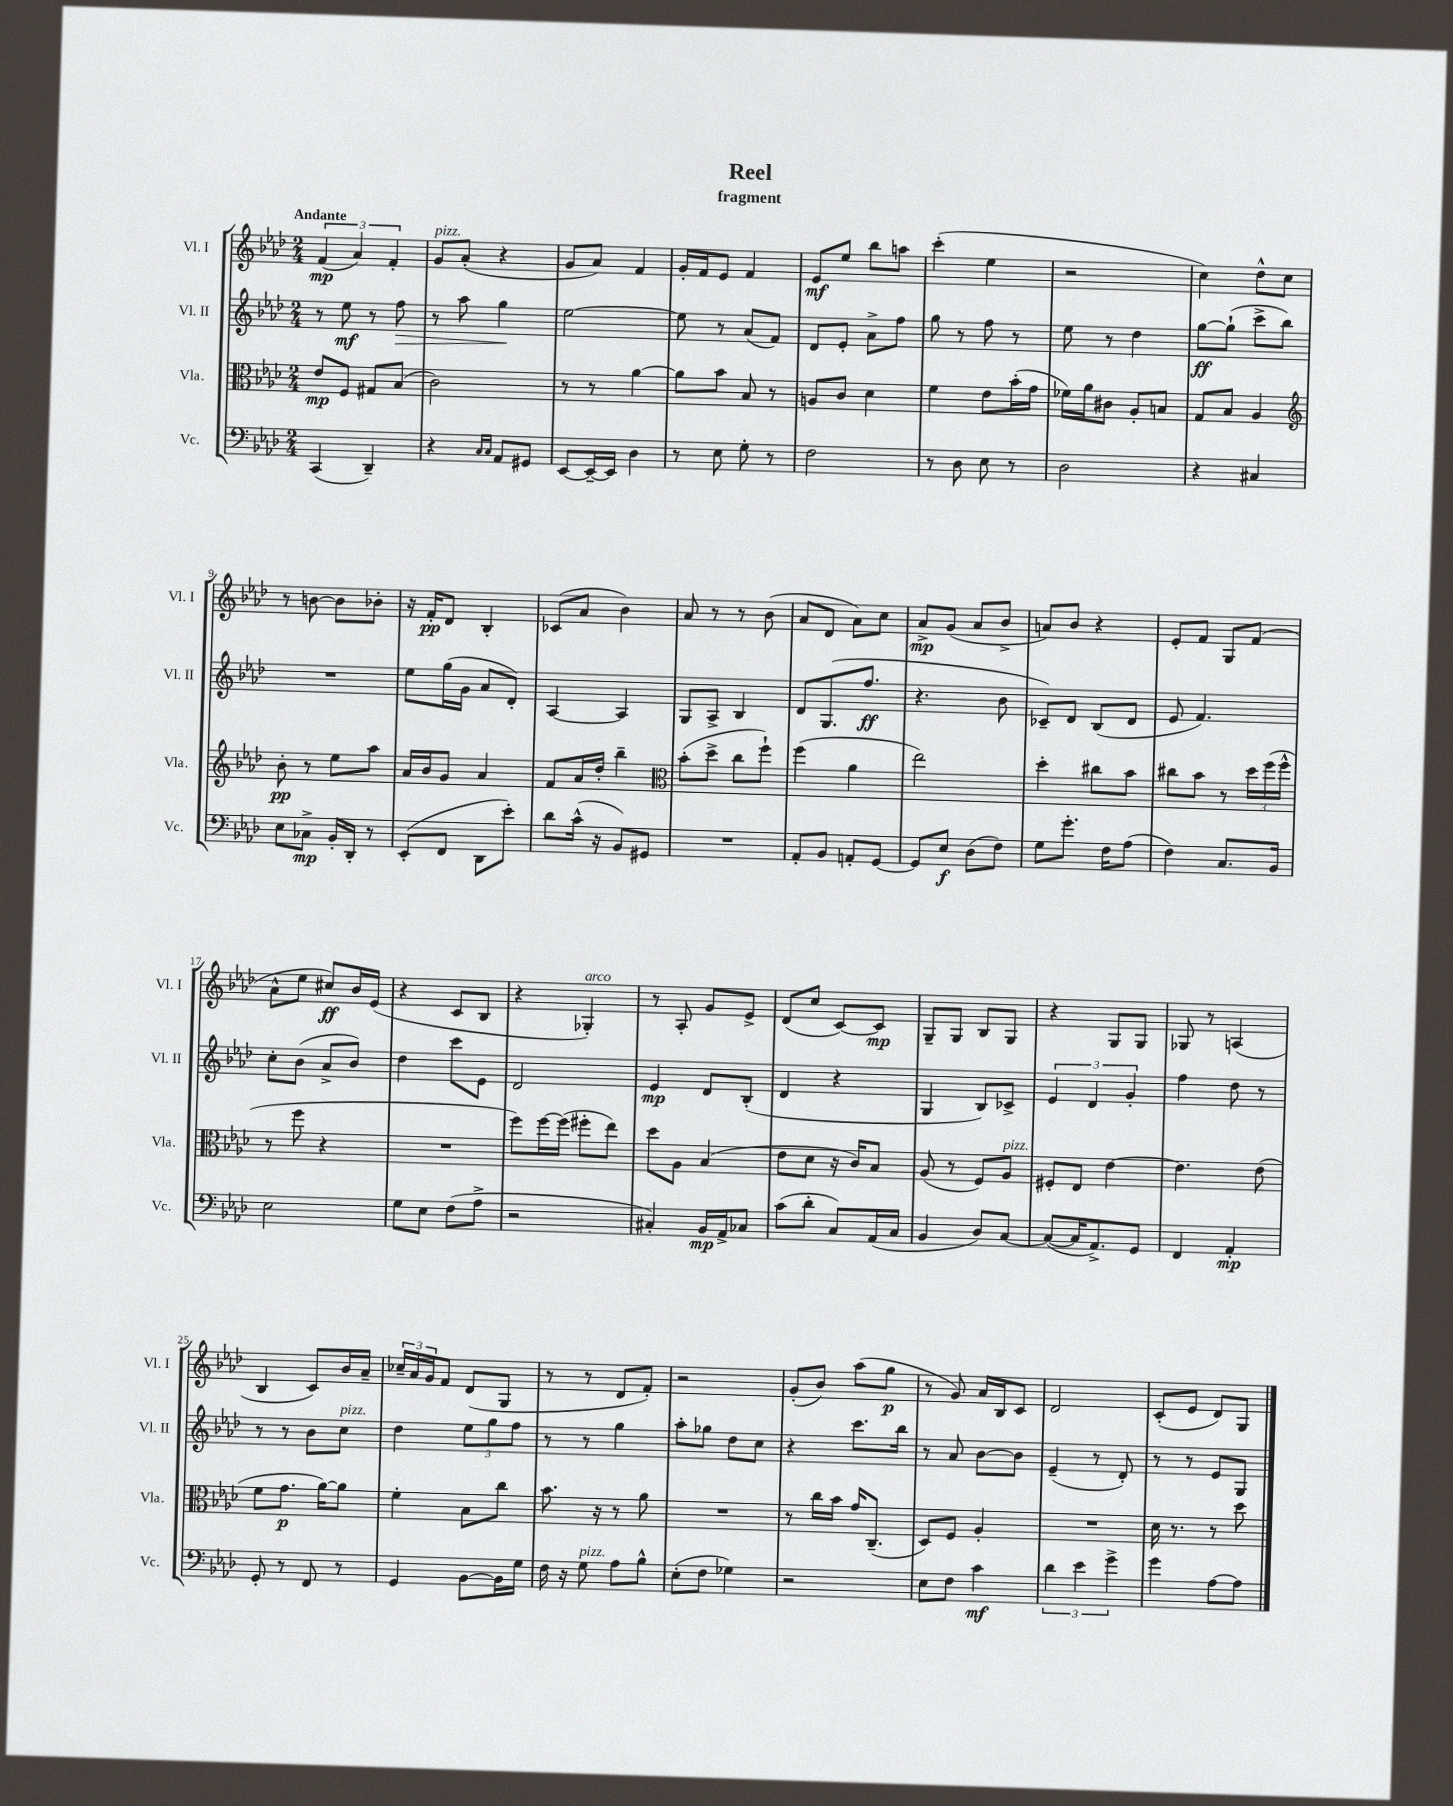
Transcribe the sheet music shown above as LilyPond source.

\header { title = "Reel" subtitle = "fragment" }
<<
\new StaffGroup <<
\new Staff = "s0" \with { instrumentName = "Vl. I" shortInstrumentName = "Vl. I" } {
    \clef treble \key aes \major \numericTimeSignature \time 2/4 \tempo "Andante"
    \tuplet 3/2 { f'4\mp( aes'4) f'4-. } |
    g'8^\markup { \italic "pizz." } aes'8-.( r4 |
    g'8 aes'8) f'4 |
    g'16-. f'16 ees'8 f'4 |
    ees'8\mf ees''8 bes''8 a''8 |
    c'''4-.( ees''4 |
    r2 |
    c''4) des''8-^ c''8 |
    r8 b'8~ b'8 bes'8-. |
    r16 f'16-.\pp des'8 bes4-. |
    ces'8( aes'8 bes'4) |
    aes'8 r8 r8 bes'8( |
    aes'8 des'8 aes'8) c''8 |
    aes'8->\mp g'8( aes'8 bes'8-> |
    a'8) bes'8 r4 |
    ees'8-. f'8 g8 f'8( |
    aes'8-^ ees''8 cis''8\ff) bes'16 ees'16( |
    r4 c'8 bes8 |
    r4 ges4-.^\markup { \italic "arco" }) |
    r8 aes8-. g'8 ees'8-> |
    des'8( c''8 c'8~) c'8\mp |
    g8-- g8 bes8 g8 |
    r4 g8 g8 |
    ges8 r8 a4( |
    bes4 c'8) bes'16 aes'16-- |
    \tuplet 3/2 { ces''16-- aes'16 g'16 } f'8 des'8( g8 |
    r8 r8 des'8 f'8-.) |
    r2 |
    g'8-.( bes'8) aes''8( g''8\p |
    r8 g'8) aes'16 bes16 c'8 |
    des'2 |
    c'8-.( ees'8 des'8) g8 \bar "|." |
}
\new Staff = "s1" \with { instrumentName = "Vl. II" shortInstrumentName = "Vl. II" } {
    \clef treble \key aes \major \numericTimeSignature \time 2/4
    r8 ees''8\mf r8 f''8\> |
    r8 aes''8 g''4\! |
    ees''2~ |
    ees''8 r8 aes'8( f'8) |
    des'8 ees'8-. aes'8-> f''8 |
    g''8 r8 f''8 r8 |
    ees''8 r8 des''4 |
    g''8~\ff g''8-!( c'''8-> bes''8) |
    R2 |
    ees''8 g''16( g'16 aes'8 des'8-.) |
    aes4~ aes4 |
    g8 aes8-> bes4 |
    des'8 g8.( f''8.\ff |
    r4. bes'8 |
    ces'8--) des'8 bes8( des'8 |
    ees'8 f'4.) |
    c''8-. bes'8( aes'8-> bes'8) |
    des''4 c'''8 ees'8 |
    des'2 |
    ees'4\mp des'8 bes8-.( |
    des'4 r4 |
    g4 bes8) ces'8-> |
    \tuplet 3/2 { ees'4 des'4 g'4-. } |
    f''4 des''8 r8 |
    r8 r8 bes'8 c''8^\markup { \italic "pizz." } |
    des''4 \tuplet 3/2 { ees''8 g''8 f''8 } |
    r8 r8 g''4 |
    aes''8-. ges''8 des''8 c''8 |
    r4 c'''8. bes''16 |
    r8 aes'8 bes'8~ bes'8 |
    ees'4--( r8 des'8-.) |
    r8 r8 ees'8 g8 \bar "|." |
}
\new Staff = "s2" \with { instrumentName = "Vla." shortInstrumentName = "Vla." } {
    \clef alto \key aes \major \numericTimeSignature \time 2/4
    ees'8\mp f8 gis8 bes8( |
    c'2) |
    r8 r8 aes'4~ |
    aes'8 bes'8 bes8 r8 |
    a8 c'8 des'4 |
    f'4 ees'8 bes'16-.( g'16 |
    fes'16) aes'16 cis'8 aes8-. b8 |
    g8 bes8 aes4 |
    \clef treble bes'8-.\pp r8 ees''8 aes''8 |
    aes'16 bes'16 g'8 aes'4 |
    f'8 aes'16 des''16-. bes''4-- |
    \clef alto bes'8-.( des''8-> c''8 f''8-!) |
    f''4( aes'4 |
    ees''2) |
    des''4-. cis''8 bes'8 |
    cis''8 bes'8 r8 \tuplet 3/2 { des''16 f''16( f''16-^ } |
    r8 f''8 r4 |
    R2 |
    f''8) f''16~ f''16( fis''8-. ees''8) |
    des''8 aes8 bes4( |
    ees'8 des'8 r16 c'16) bes8 |
    aes8( r8 f8) aes8^\markup { \italic "pizz." } |
    fis8-. ees8 ees'4~ |
    ees'4. ees'8( |
    f'8 g'8.\p aes'16~) aes'8 |
    f'4-. bes8 c''8 |
    bes'8. r16 r8 aes'8 |
    R2 |
    r8 c''16 bes'16 g'16 c8.--( |
    des8) f8 aes4-. |
    R2 |
    des'16 r8. r8 des''8 \bar "|." |
}
\new Staff = "s3" \with { instrumentName = "Vc." shortInstrumentName = "Vc." } {
    \clef bass \key aes \major \numericTimeSignature \time 2/4
    c,4( des,4--) |
    r4 \grace { c16 c16 } aes,8 gis,8 |
    ees,8~ ees,16~-- ees,16 des4 |
    r8 ees8 g8-. r8 |
    f2 |
    r8 des8 ees8 r8 |
    des2 |
    r4 cis4 |
    ees8 ces8->\mp bes,16-. des,16-. r8 |
    ees,8-.( f,8 des,8 ees'8-.) |
    des'8 c'16-^( r16 bes,8) gis,8 |
    R2 |
    aes,8-. bes,8 a,8-. g,8~ |
    g,8 ees8\f des8( f8) |
    g8 g'8.-. f16 aes8( |
    f4) c8. bes,16 |
    ees2 |
    g8 ees8 f8( aes8-> |
    r2 |
    cis4-.) bes,16\mp aes,16-> ces8 |
    c'8( des'8-. c8) aes,16( c16 |
    bes,4 des8) c8~ |
    c8~( c16 aes,8.->) g,8 |
    f,4 aes,4-.\mp |
    g,8-. r8 f,8 r8 |
    g,4 bes,8~ bes,16 g16 |
    f16 r16 g8^\markup { \italic "pizz." } aes8 bes8-^ |
    ees8-.( f8 ges4) |
    r2 |
    ees8 f8 c'4\mf |
    \tuplet 3/2 { des'4 ees'4 g'4-> } |
    g'4 aes8~ aes8 \bar "|." |
}
>>
>>
